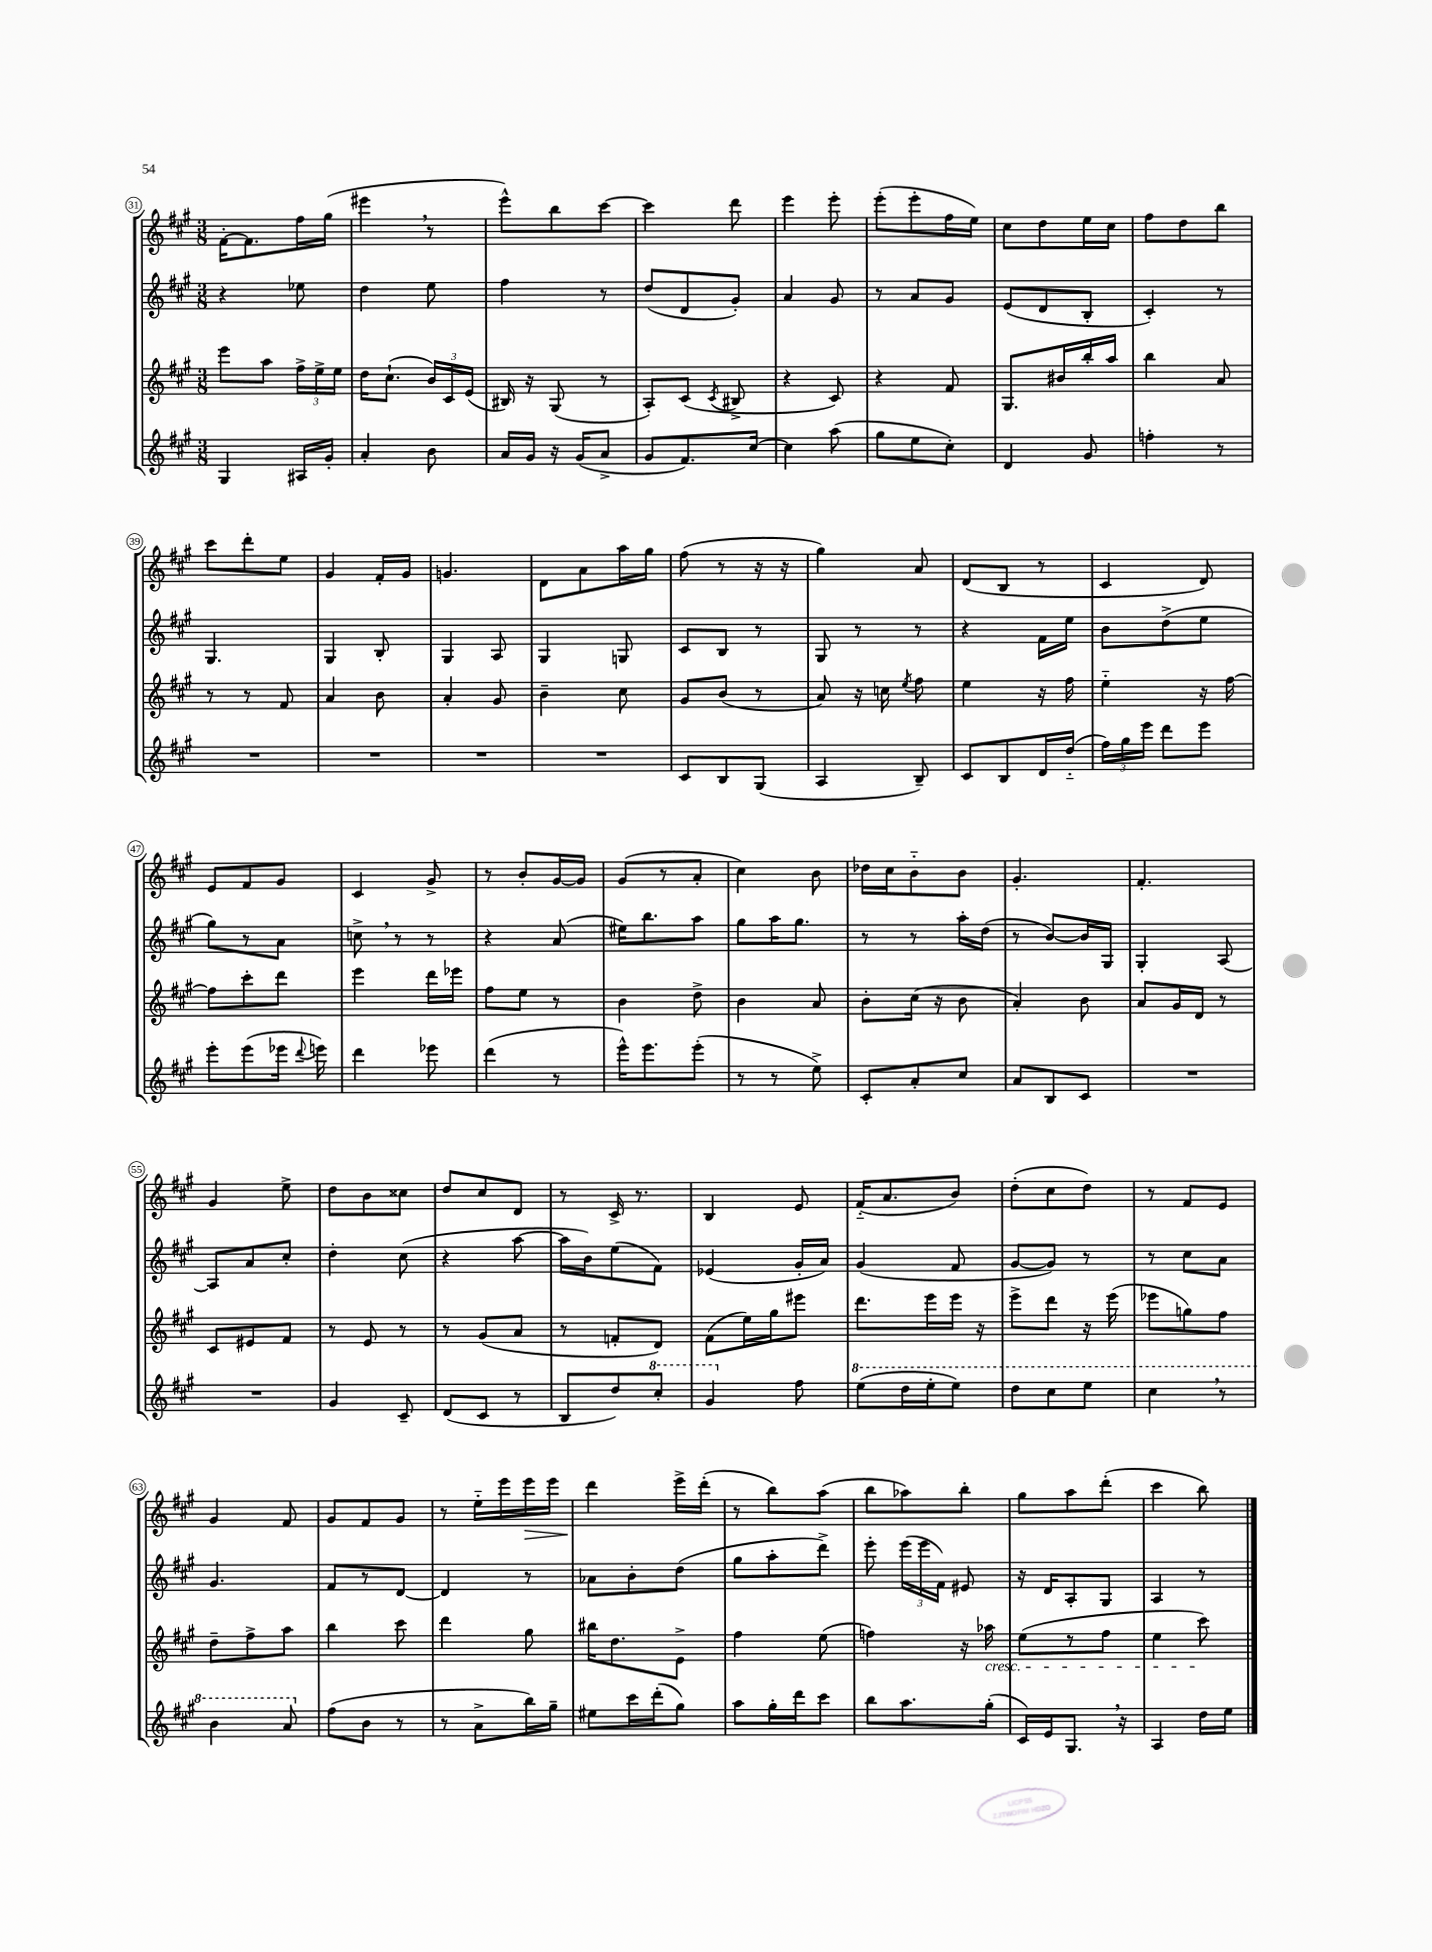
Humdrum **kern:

**kern	**kern	**kern	**kern
*staff4	*staff3	*staff2	*staff1
*clefG2	*clefG2	*clefG2	*clefG2
*k[f#c#g#]	*k[f#c#g#]	*k[f#c#g#]	*k[f#c#g#]
*M3/8	*M3/8	*M3/8	*M3/8
4G#	8eee	4r	[16f#'
.	.	.	8.f#]
.	8aa	.	.
16A#	24ff#^	8ee-	16ff#
.	24ee^	.	.
16g#'	.	.	(16gg#
.	24ee	.	.
=	=	=	=
4a'	16dd	4dd	4eee#
.	(8.cc#`	.	.
8b	24b)	8ee	8r
.	24c#	.	.
.	(24e	.	.
=	=	=	=
16a	16B#)	4ff#	8eee^^)
16g#	16r	.	.
16r	(8G#	.	8bb
(16g#	.	.	.
8a^	8r	8r	[8ccc#
=	=	=	=
8g#	8A')	(8dd	4ccc#]
8.f#)	(8c#	8d	.
.	8qc#	.	.
.	8B#^	8g#')	8ddd
[16cc#	.	.	.
=	=	=	=
4cc#]	4r	4a	4eee
(8aa	8c#)	8g#	8eee'
=	=	=	=
8gg#	4r	8r	(8eee'
8ee	.	8a	8eee'
8cc#')	8f#	8g#	16ff#
.	.	.	16ee)
=	=	=	=
4d	8.G#	(8e	8cc#
.	.	8d	8dd
.	16b#	.	.
8g#	16bb'	8B'	16ee
.	16aa	.	16cc#
=	=	=	=
4ff'	4bb	4c#')	8ff#
.	.	.	8dd
8r	8a	8r	8bb
=	=	=	=
4.r	8r	4.G#	8ccc#
.	8r	.	8ddd'
.	8f#	.	8ee
=	=	=	=
4.r	4a	4G#	4g#
.	8b	8B'	16f#'
.	.	.	16g#
=	=	=	=
4.r	4a'	4G#	4.g
.	8g#	8A	.
=	=	=	=
4.r	4b~	4G#	8d
.	.	.	8a
.	8cc#	8G	16aa
.	.	.	16gg#
=	=	=	=
8c#	8g#	8c#	(8ff#
8B	(8b	8B	8r
(8G#	8r	8r	16r
.	.	.	16r
=	=	=	=
4A	8a)	8G#	4gg#)
.	16r	8r	.
.	16cc	.	.
.	8qee	.	.
8B~)	8ff#	8r	8a
=	=	=	=
8c#	4ee	4r	(8d
8B	.	.	8B
16d	16r	16f#	8r
(16dd'~	16ff#	16ee	.
=	=	=	=
24ff#)	4ee'~	8b	4c#
24gg#	.	.	.
24eee	.	.	.
8ddd	.	(8dd^	.
8eee	16r	8ee	8d)
.	[16ff#	.	.
=	=	=	=
8eee'	8ff#]	8gg#)	8e
(8eee	8ccc#'	8r	8f#
16eee-	8ddd	8a	8g#
8qqddd	.	.	.
16eee)	.	.	.
=	=	=	=
4ddd	4eee	8cc^	4c#
.	.	8r	.
8eee-	16ddd	8r	8g#^
.	16eee-	.	.
=	=	=	=
(4ddd	8ff#	4r	8r
.	8ee	.	8b'
8r	8r	(8a	[16g#
.	.	.	16g#]
=	=	=	=
16eee^^)	4b	16ee#)	(8g#
8.eee	.	8.bb	.
.	.	.	8r
(8eee'	8dd^	8aa	8a'
=	=	=	=
8r	4b	8gg#	4cc#)
8r	.	16aa	.
.	.	8.gg#	.
8ee^)	8a	.	8b
=	=	=	=
8c#'	8b'	8r	16dd-
.	.	.	16cc#
8a'	(16cc#	8r	8b'~
.	16r	.	.
8cc#	8b	16aa'	8b
.	.	(16dd	.
=	=	=	=
8a	4a')	8r	4.g#'
8B	.	[8b)	.
8c#	8b	16b]	.
.	.	16G#	.
=	=	=	=
4.r	8a	4G#'	4.f#'
.	16g#	.	.
.	16d	.	.
.	8r	[8A	.
=	=	=	=
4.r	8c#	8A]	4g#
.	8e#	8a	.
.	8f#	8cc#'	8ee^
=	=	=	=
4g#	8r	4dd'	8dd
.	8e	.	8b
8c#~	8r	(8cc#	8cc##
=	=	=	=
(8d	8r	4r	8dd
8c#	(8g#	.	8cc#
8r	8a	[8aa	8d
=	=	=	=
8B	8r	16aa]	8r
.	.	16b)	.
8dd)	8f'	(8ee	16c#^
.	.	.	8.r
8ccc#'	8d)	8f#)	.
=	=	=	=
4gg#	(8f#	(4e-	4B
.	16ee)	.	.
.	16gg#	.	.
8ff#	8eee#	16g#'	8e
.	.	16a)	.
=	=	=	=
(8eee	8.ddd	(4g#	(16f#'~
.	.	.	8.a
16ddd	.	.	.
16eee'	16eee	.	.
8eee)	16eee	8f#	8b)
.	16r	.	.
=	=	=	=
8ddd	8eee^	[8g#	(8dd'
8ccc#	8ddd	8g#])	8cc#
8eee	16r	8r	8dd)
.	(16eee	.	.
=	=	=	=
4ccc#	8eee-	8r	8r
.	8gg)	8cc#	8f#
8r	8ff#	8a	8e
=	=	=	=
4bb	8dd~	4.g#	4g#
.	8ff#^	.	.
8aa	8aa	.	8f#
=	=	=	=
(8ff#	4bb	8f#	8g#
8b	.	8r	8f#
8r	8ccc#	[8d	8g#
=	=	=	=
8r	4ddd	4d]	8r
8a^	.	.	16ee'~
.	.	.	16eee
16bb)	8gg#	8r	16eee
16gg#~	.	.	16eee
=	=	=	=
8ee#	16bb#	8a-	4ddd
.	8.dd	.	.
16ccc#	.	8b'	.
(16ddd'	.	.	.
8gg#)	8e^	(8dd	16eee^
.	.	.	(16ddd'
=	=	=	=
8aa	4ff#	8gg#	8r
16gg#'	.	8aa'	8bb)
16ddd	.	.	.
8ccc#	(8ee	8ddd^)	(8aa
=	=	=	=
8bb	4ff)	8eee'	8bb
8.aa	.	(24eee	8aa-)
.	.	24eee	.
.	.	24f#)	.
.	16r	8e#	8bb'
(16gg#'	16aa-	.	.
=	=	=	=
16c#)	(8ee	16r	8gg#
16e	.	16d	.
8.G#	8r	8A'	8aa
.	8ff#	8G#	(8ddd'
16r	.	.	.
=	=	=	=
4A	4ee	4A	4ccc#
16dd	8ccc#)	8r	8bb)
16ee	.	.	.
==	==	==	==
*-	*-	*-	*-
